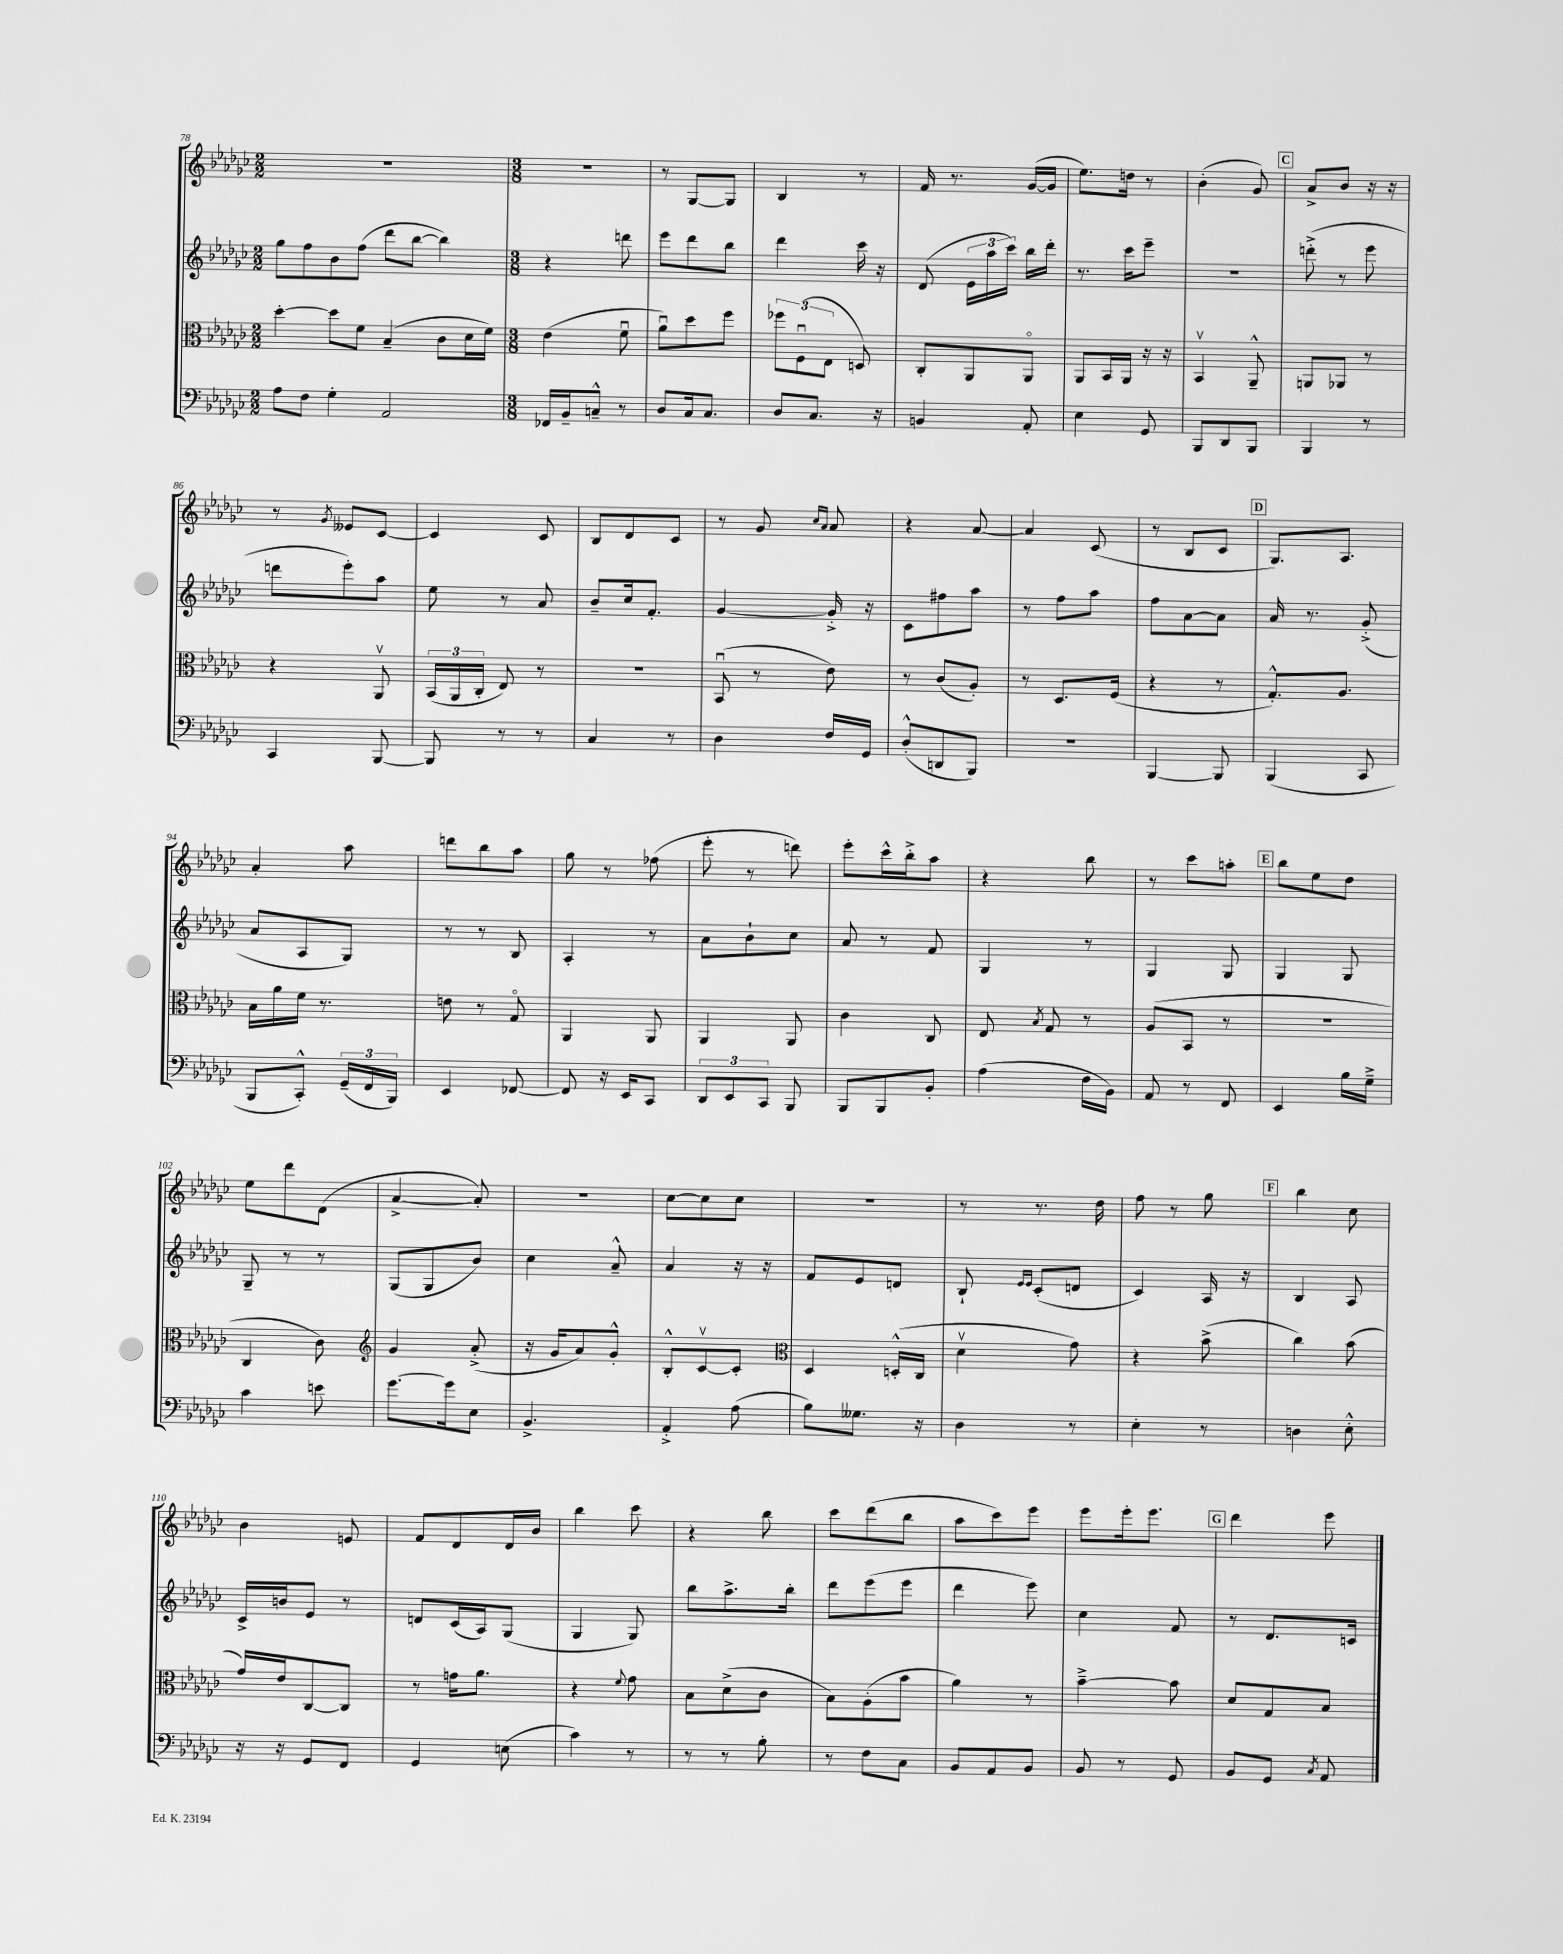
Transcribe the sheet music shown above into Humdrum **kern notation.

**kern	**kern	**kern	**kern
*staff4	*staff3	*staff2	*staff1
*clefF4	*clefC3	*clefG2	*clefG2
*k[b-e-a-d-g-c-]	*k[b-e-a-d-g-c-]	*k[b-e-a-d-g-c-]	*k[b-e-a-d-g-c-]
*M2/2	*M2/2	*M2/2	*M2/2
8A-\L	[4dd-'\	8gg-\L	1r
8F\J	.	8ff\	.
4G-'\	8dd-\]L	8b-\	.
.	8f\J	(8ff\J	.
2AA-/	(4B-~/	8ddd-\L	.
.	.	[8bb-\J	.
.	8c-\L	4bb-\])	.
.	16d-\L	.	.
.	16f\JJ)	.	.
=	=	=	=
*M3/8	*M3/8	*M3/8	*M3/8
16FF-/LL	(4e-\	4r	4.r
16BB-~/J	.	.	.
8C~^^/J	.	.	.
8r	8fu\	8ddd\	.
=	=	=	=
8D-/L	8a-u\L)	8eee-\L	8r
16C-/k	8dd-\	8ddd-\	[8G-/L
8.C-/J	.	.	.
.	8ff\J	8bb-\J	8G-/]J
=	=	=	=
8D-/L	12ff-\L	4ddd-\	4B-/
.	(12Fu\	.	.
8.C-/J	.	.	.
.	12E-\J	.	.
.	8D/)	16ccc-\	8r
16r	.	16r	.
=	=	=	=
4BB/	8C-'/L	(8d-/	16f/
.	.	.	8.r
.	8AA-/	24e-\LL	.
.	.	24aa-\	.
.	.	24ccc-\JJ)	.
8AA-'/	8AA-o/J	16bb-\LL	([16g-/LL
.	.	16ddd-'\JJ	16g-/]JJ
=	=	=	=
4E-\	8AA-/L	8.r	8.ee-\L)
.	16BB-/L	.	.
.	16AA-/JJ	16ccc-\LK	16dd\Jk
8GG-/	16r	8eee-~\J	8r
.	16r	.	.
=	=	=	=
8BBB-/L	4BB-v/	4.r	(4b-'\
8DD-/	.	.	.
8BBB-/J	8AA-~^^/	.	8g-/)
=	=	=	=
4BBB-/	8AA/L	(8ddd'^\	8a-^/L
.	8AA-/J	8r	8b-/J
8r	8r	8eee-\	16r
.	.	.	16r
=	=	=	=
4CC-/	4r	8ddd\L	8r
.	.	.	8qg-/
.	.	8eee-'\)	8e--/L
[8BBB-/	8AA-v/	8aa-\J	[8c-/J
=	=	=	=
8BBB-/]	(24BB-/LL	8ee-\	4c-/]
.	24AA-/	.	.
.	24C-'/JJ	.	.
8r	8E-/)	8r	.
8r	8r	8a-/	8c-/
=	=	=	=
4C-/	4.r	8b-~/L	8B-/L
.	.	16cc-/k	8d-/
.	.	8.f'/J	.
8r	.	.	8c-/J
=	=	=	=
4D-\	(8BB-u/	[4g-/	8r
.	8r	.	8g-/
.	.	.	16qqcc-/LL
.	.	.	16qqa-/JJ
16F/LL	8e-\)	16g-'^/]	8a-/
16GG-/JJ	.	16r	.
=	=	=	=
(8D-'^^/L	8r	8c-\L	4r
8DD/	(8c-/L	8ff#\	.
8BBB-/J)	8A-'/J)	8aa-\J	[8a-/
=	=	=	=
4.r	8r	8r	4a-/]
.	8.D-/L	8ff\L	.
.	.	8aa-\J	(8c-/
.	(16F/Jk	.	.
=	=	=	=
[4BBB-/	4r	8ff\L	8r
.	.	[8a-\	8B-/L
8BBB-/]	8r	8a-\]J	8c-/J
=	=	=	=
(4BBB-/	8.G-'^^/L)	16a-/	8.G-/L)
.	.	8.r	.
.	8.A-/J	.	8.A-/J
8CC-/	.	(8g-'^/	.
=	=	=	=
8BBB-/L	16B-\LL	8a-/L	4a-'/
.	16a-\	.	.
8CC-'^^/J)	16f\JJ	8A-/	.
.	8.r	.	.
(24GG-~/LL	.	8G-/J)	8aa-\
24FF/	.	.	.
24BBB-/JJ)	.	.	.
=	=	=	=
4EE-/	8e\	8r	8ddd\L
.	8r	8r	8bb-\
[8FF-/	8G-o/	8B-/	8aa-\J
=	=	=	=
8FF-/]	4AA-/	4A-'/	8gg-\
16r	.	.	8r
16EE-/LK	.	.	.
8CC-/J	8AA-/	8r	(8ff-\
=	=	=	=
12DD-/L	4AA-/	8a-\L	8eee-'\
12EE-/	.	.	.
.	.	8b-`\	8r
12CC-/J	.	.	.
8BBB-/	8AA-/	8cc-\J	8ddd\)
=	=	=	=
8BBB-/L	4c-\	8a-/	8eee-'\L
8BBB-/	.	8r	16ccc-^^\L
.	.	.	16bb-'^\J
8BB-'/J	8C-/	8f/	8aa-\J
=	=	=	=
(4A-\	8E-/	4G-/	4r
.	8qB-/	.	.
.	8G-/	.	.
16F\LL	8r	8r	8bb-\
16BB-\JJ)	.	.	.
=	=	=	=
8AA-/	(8A-/L	4G-/	8r
8r	8BB-/J	.	8ccc-\L
8FF/	8r	8G-/	8aa'\J
=	=	=	=
4EE-/	4.r	4G-/	8bb-\L
.	.	.	8ee-\
16B-\LL	.	8G-/	8dd-\J
16G-~^\JJ	.	.	.
=	=	=	=
4c-\	4C-/	8G-~/	8ee-\L
.	.	8r	8ddd-\
8e\	8c-\)	8r	(8d-\J
=	=	=	=
*	*clefG2	*	*
[8.g-\L	4g-/	(8G-/L	[4a-^/
.	.	8G-/	.
16g-\]k	.	.	.
8E-\J	(8a-'^/	8b-/J)	8a-'/])
=	=	=	=
4.BB-^/	16r	4cc-\	4.r
.	16g-/LK	.	.
.	8a-/)	.	.
.	8g-'^^/J	8a-~^^/	.
=	=	=	=
4AA-'^/	8B-'^^/L	4a-/	[8cc-\L
.	[8c-v/	.	8cc-\]
(8A-\	8c-'/]J	16r	8cc-\J
.	.	16r	.
=	=	=	=
*	*clefC3	*	*
8B-\L)	4D-/	8f/L	4.r
8.G--\J	.	8e-/	.
.	(16D'^^/LL	8d/J	.
16r	16C-/JJ	.	.
=	=	=	=
4D-\	4d-v\	8B-`/	8r
.	.	16qqe-/LL	.
.	.	16qqe-/JJ	.
.	.	(8c-'/L	8.r
8r	8g-\)	8d/J	.
.	.	.	16dd-\
=	=	=	=
4E-'\	4r	4c-/)	8ff\
.	.	.	8r
8r	(8b-^\	16A-/	8gg-\
.	.	16r	.
=	=	=	=
4D\	4cc-\)	4B-/	4bb-\
8E-'^^\	(8b-\	8A-/	8cc-\
=	=	=	=
16r	16g-/LL)	16c-^/LL	4b-\
16r	16e-/J	16b/J	.
8GG-/L	[8C-/	8e-/J	.
8FF/J	8C-/]J	8r	8e/
=	=	=	=
4GG-/	8r	8d/L	8f/L
.	16g\LK	(16c-/L	8d-/
.	8.a-\J	16A-/J)	.
(8E\	.	(8G-/J	16d-/L
.	.	.	16b-/JJ
=	=	=	=
4c-\)	4r	4G-/	4bb-\
.	8qqf/	.	.
8r	8g-\	8G-/)	8ccc-\
=	=	=	=
8r	8B-\L	8bb-\L	4r
8r	(8d-^\	8.aa-^\	.
8B-'\	8c-\J	.	8bb-\
.	.	16bb-'\Jk	.
=	=	=	=
8r	8B-\L)	8ddd-\L	8ccc-\L
8F\L	(8A-'\	(8eee-\	(8ddd-\
8C-\J	8b-\J	8eee-\J	8bb-\J
=	=	=	=
8BB-/L	4a-\)	4ddd-\	8aa-\L
8AA-/	.	.	8ccc-\)
8BB-/J	8r	8eee-\)	8eee-\J
=	=	=	=
8BB-/	[4b-~^\	4cc-\	8eee-\L
8r	.	.	16eee-'\k
.	.	.	8.eee-\J
8GG-/	8b-\]	8f/	.
=	=	=	=
8BB-/L	8d-/L	8r	4ddd-\
8GG-/J	8G-/	8.d-/L	.
8qC-/	.	.	.
8AA-/	8B-/J	.	8eee-\
.	.	16c/Jk	.
==	==	==	==
*-	*-	*-	*-
